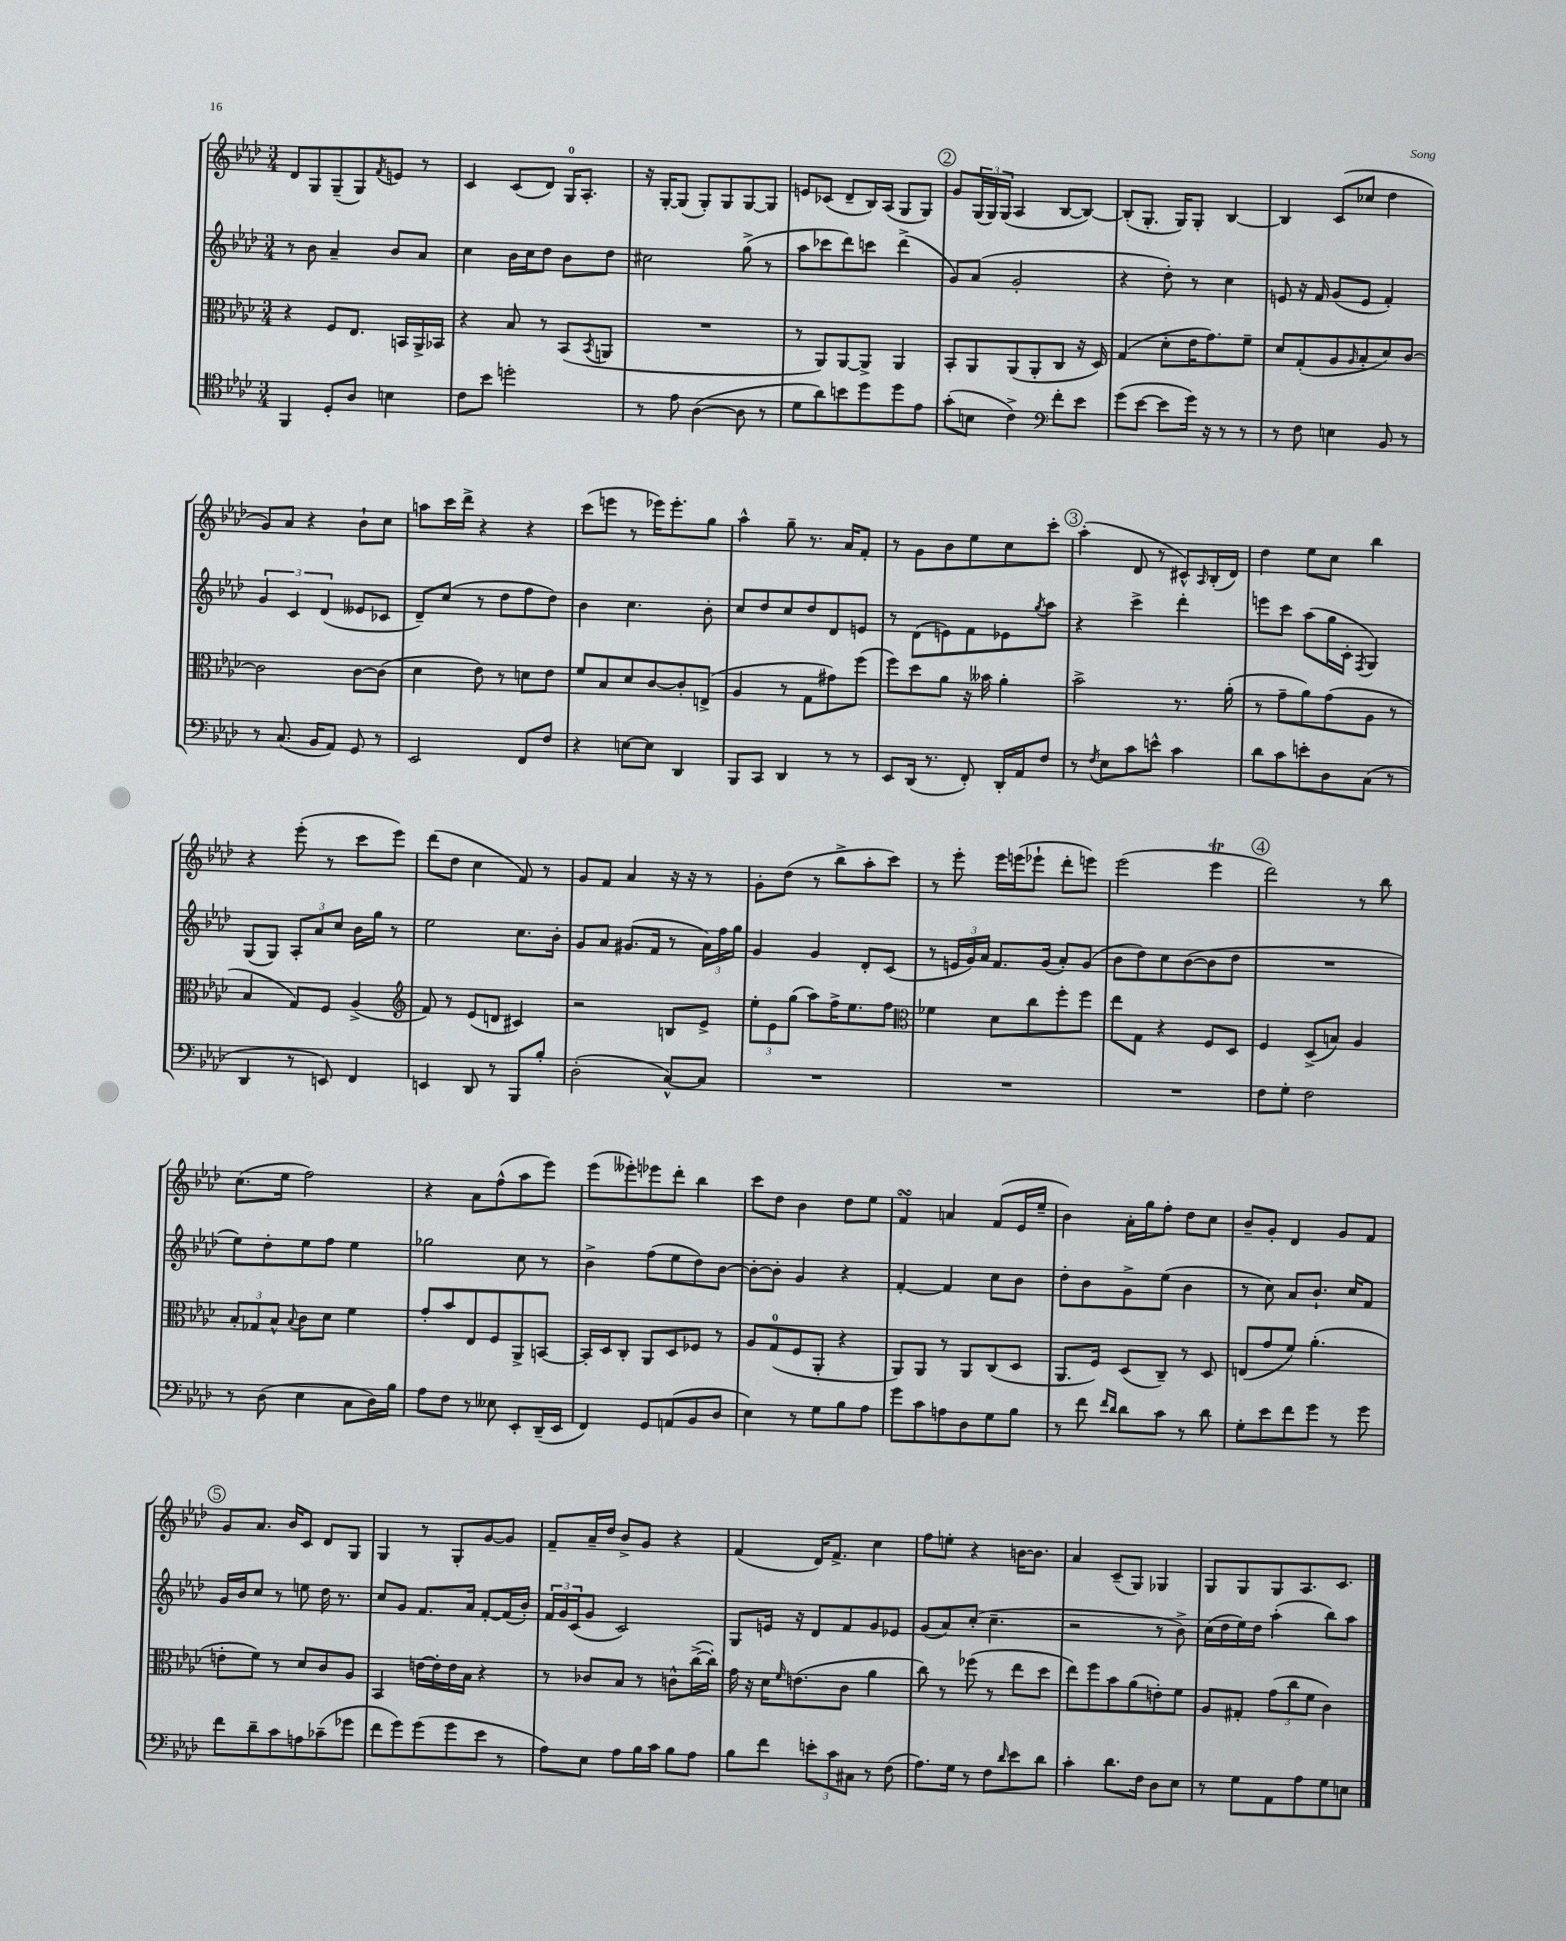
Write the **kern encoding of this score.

**kern	**kern	**kern	**kern
*staff4	*staff3	*staff2	*staff1
*clefC4	*clefC3	*clefG2	*clefG2
*k[b-e-a-d-]	*k[b-e-a-d-]	*k[b-e-a-d-]	*k[b-e-a-d-]
*M3/4	*M3/4	*M3/4	*M3/4
4FF	4r	8r	8d-
.	.	8b-	8G
8D-'	8F	4a-~	(8G~
8A-	8.E-	.	8G)
.	.	.	8qf
4B	.	8b-	8e
.	16BB	.	.
.	16AA-^	8a-	8r
.	16BB-	.	.
=	=	=	=
8c	4r	4cc	4c
8b-	.	.	.
2dd'	8B-	16b-	(8c
.	.	16cc	.
.	8r	8dd-	8d-)
.	(8BB-	8b-	16G
.	.	.	8.A-'
.	8qBB-	.	.
.	8AA	8dd-	.
=	=	=	=
8r	2.r	2cc#	16r
.	.	.	[16G'
8e-	.	.	(8G]
([4A-	.	.	8G')
.	.	.	8G
8A-]	.	(8gg^	[8G
8r	.	8r	8G]
=	=	=	=
8d-	8r	8aa-	8e
8a-)	8AA-)	8ccc-	(8c-
8b	[8AA-	8ddd-)	8d-~
8dd-	8AA-^]	8ccc	16B-)
.	.	.	(16A-
8dd-	4AA-	(4ddd-^	8G
8e-	.	.	8G)
=	=	=	=
(8g'	8BB-'	8g)	8g
8B	8AA-	(8a-	(24G
.	.	.	24G)
.	.	.	(24G
4c^)	(8AA-	2g'	4A-
.	8AA-'	.	.
*clefF4	*	*	*
8f'	8C	.	[8B-
8e-	16r	.	8B-_)
.	16D-)	.	.
=	=	=	=
(8g	(4G	4r	(8B-']
[8e-	.	.	8.G'
8e-]	8d-'	8dd-')	.
.	.	.	16G)
16g)	16e-	8r	8G'
16r	8.g)	.	.
8r	.	4cc	[4B-
8r	8f~	.	.
=	=	=	=
8r	8d-	8e	4B-]
8F	(8G'	16r	.
.	.	16f	.
4E	8A-	(8g	(8c
.	16qqA-	.	.
.	8B-'	8e	8cc-
8BB-	8d-)	4f')	4dd-
8r	[8c	.	.
=	=	=	=
8r	2c]	6g	8g)
(8.C	.	.	8a-
.	.	6c	.
.	.	.	4r
16BB-	.	.	.
.	.	(6d-	.
8AA-)	.	.	.
8GG	[8c	8e--	8b-`
8r	(8c]	8c-	8cc
=	=	=	=
2EE-	4d-	8d-~)	8aa
.	.	(8cc	16ccc
.	.	.	16ddd-^
.	8e-)	8r	4r
.	8r	8dd-	.
8FF	8d	8ff	4r
8F	8e-	8dd-)	.
=	=	=	=
4r	8f	4b-	(8ccc
.	8B-	.	8eee
[8E	8d-	4.cc	8r
8E]	[8c	.	16eee-)
.	.	.	8.eee-'
4DD-	8c']	.	.
.	(8E^	8b-'	8gg
=	=	=	=
8BBB-	4A-	8cc	4aa-^^
8CC	.	8dd-	.
4DD-	8r	8cc	8gg~
.	8G	8dd-	8.r
8r	8g#)	8d-	.
.	.	.	16a-
8r	(8ff	8e	8f'
=	=	=	=
8EE-	8ff)	8r	8r
(16DD-	8dd-	(8d-	8g
8.r	.	.	.
.	8a-	8e)	8b-
8FF')	16r	8f	8ee-
.	16b--	.	.
16DD-'	4a-'	8e-	8cc
16AA-	.	.	.
.	.	8qgg	.
8F	.	8aa-	8ccc'
=	=	=	=
8r	2b-^	4r	(4aa-'
8qF	.	.	.
8E-	.	.	.
8c	.	4ccc^	8d-
8e^^	.	.	8r
4c	8.r	4ddd-'	8c#^^)
.	.	.	16qqA-
.	.	.	(16B-'
.	(16a-'	.	16d-)
=	=	=	=
8d-	8r	8eee	4dd-
8c	8g~	8ccc	.
8e'	8a-)	(8aa-	8ee-
8D-	(8g	16gg	8cc
.	.	16c'	.
.	.	8qF	.
(8C	8A-	4G)	4bb-
8r	8r	.	.
=	=	=	=
4DD-	4B-	(8G	4r
.	.	8G)	.
8r	8G)	12A-'	(8eee-'
.	.	12a-	.
8EE)	8F	.	8r
.	.	12cc	.
4FF	(4A-^	16b-	8ccc
.	.	16gg	.
.	.	8r	8eee-)
=	=	=	=
*	*clefG2	*	*
4EE	8f)	2ee-	(8ddd-
.	8r	.	8dd-
8DD-	(8e-	.	4cc
8r	8d	.	.
8BBB-	4c#)	8.cc	8f)
8B-'	.	.	8r
.	.	16b-'	.
=	=	=	=
(2D-'	2r	8g	8g
.	.	8a-	8f
.	.	(8.g#	4a-
.	.	16f	.
[8C^^)	8B	8r	16r
.	.	.	16r
8C]	8e-^	24a-)	8r
.	.	24ff	.
.	.	24gg	.
=	=	=	=
2.r	12ee-'	4g	8g'
.	12e-	.	.
.	.	.	(8dd-
.	(12gg	.	.
.	8aa-)	4g	8r
.	16ff^	.	8bb-^
.	8.ee-	.	.
.	.	8d-'	8aa-'
.	8ff	(8c	8ccc)
=	=	=	=
*	*clefC3	*	*
2.r	4f-	8r	8r
.	.	24e	8eee-'
.	.	24g)	.
.	.	24a-	.
.	8d-	8.f	16eee-
.	.	.	(16eee
.	8cc	.	8eee-`
.	.	(16g	.
.	8ff'	8a-')	8ddd-'
.	8ff	(8g	8eee)
=	=	=	=
2.r	8ee-	8b-	(2eee-
.	8G	8dd-)	.
.	4r	8cc	.
.	.	([8b-	.
.	8F	8b-]	4eee-
.	8D-	8dd-	.
=	=	=	=
8F	4F	2.r	2ddd-)
8G'	.	.	.
2F	(8D-^	.	.
.	8B)	.	.
.	4A-	.	8r
.	.	.	8bb-
=	=	=	=
8r	12B-'	8ee-)	(8.cc
.	12G-	.	.
(8D-	.	8dd-'	.
.	12B-^^	.	.
.	.	.	16ee-
.	8qqB-	.	.
4E-	8c	8ee-	2ff)
.	8d-	8ff	.
8C	4f	4ee-	.
16D-)	.	.	.
16B-	.	.	.
=	=	=	=
8A-	8g'	2gg-	4r
8F	8b-	.	.
8r	8E-	.	8a-
8E--	8F	.	(8ff^^
8EE-'	8AA-^	8cc	8aa-
(16DD-~	[8BB	8r	8eee-)
16EE-	.	.	.
=	=	=	=
4FF)	16BB']	4b-^	(8eee-
.	16D-	.	.
.	8C'	.	8eee--')
8GG	8AA-	(8ff	8eee-
(8AA	8D-	8ee-	8ddd-'
8BB-	8F-	8dd-)	4bb-
8D-	8r	[8b-	.
=	=	=	=
4E-)	8A-	8b-'_	8ccc
.	(8G	8b-']	8dd-
8r	8F	4g	4b-
8G	8AA-'	.	.
8B-	4r	4r	8dd-
8A-	.	.	8ee-
=	=	=	=
8g	8AA-)	[4f'	4f
8c	8AA-	.	.
8A	8r	4f]	4a
8D-	8AA-	.	.
8G	(8C	8cc	(8f
8B-	8D-	8b-	16e-
.	.	.	16ee-~
=	=	=	=
8r	8.AA-	8dd-'	4b-)
8f	.	8b-	.
.	16F)	.	.
16qqf	.	.	.
16qqd-	.	.	.
8d-	(8D-	8g^	16a-'
.	.	.	16gg
8c	8C~)	(8ee-	8ff'
8r	8r	4b-	8dd-
8d-	8D-	.	8cc
=	=	=	=
8G'	(8E	8r	8b-~
8e-	8g	8cc)	8g'
8f	8f)	8a-	4d-
8g	(4.a-'	8.b-`	.
8r	.	.	8g
.	.	16cc	.
8g	.	8f	8f
=	=	=	=
8f	8e'	16g	8g
.	.	16b-	.
8d-~	8f)	8cc	8.a-
8c	8r	8r	.
.	.	.	16b-
8A	8d-	8ee	8c
(8c-~	8c	16dd-	8d-
.	.	8.r	.
8g-	8A-	.	8G
=	=	=	=
8f	4BB-	8cc	4G
8g)	.	8g	.
(8g	[16e	8.f	8r
.	16e']	.	.
8g	16e	.	8G'
.	16B-	16a-	.
8e-	4r	[8f'	[8g
8r	.	(16f]	8g]
.	.	16b-')	.
=	=	=	=
8A-)	8r	24f	8f~
.	.	24g	.
.	.	(24c	.
8E-	8c-	8g	16a-~
.	.	.	16dd-
8A-	8B-	2c)	8b-^
16B-	8r	.	8g
16c	.	.	.
8B-	8c^^	.	4r
8A-	([16cc^	.	.
.	16cc'])	.	.
=	=	=	=
8B-	16g	8G	(4f
.	16r	.	.
8f	16d-	16e	.
.	16qqf	.	.
.	(8.e	16r	.
12e'	.	8d-	16d-)
.	.	.	8.f^
12c	.	.	.
.	8c	8f	.
12C#	.	.	.
8r	4a-	8g	4cc
(8F	.	8e-	.
=	=	=	=
8.A-)	8cc)	(8g	8ff
.	8r	8a-)	8ee'
16G	.	.	.
8r	(8ff-	(8cc'	4r
8F	8r	4.cc~	.
16qqd-	.	.	.
8e-	8ee-	.	[16b
.	.	.	8.b]
8d-	8dd-	.	.
=	=	=	=
4c'	8ee-)	2r	4a-
.	8ff	.	.
8.d-	8b-	.	(8c~
.	(8a-	.	8G)
16F	.	.	.
8D-	8e')	8r	4G-
8E-	8f	8b-^)	.
=	=	=	=
8r	8A-	(16cc	8G
.	.	16dd-	.
8G	8G#'	16ee-)	8G
.	.	16dd-	.
8AA-	(12g	(4aa-'	8G
.	12cc	.	.
8A-	.	.	8.A-
.	12f	.	.
8G	4c)	8bb-)	.
.	.	.	8.c
8E	.	8aa-	.
==	==	==	==
*-	*-	*-	*-
